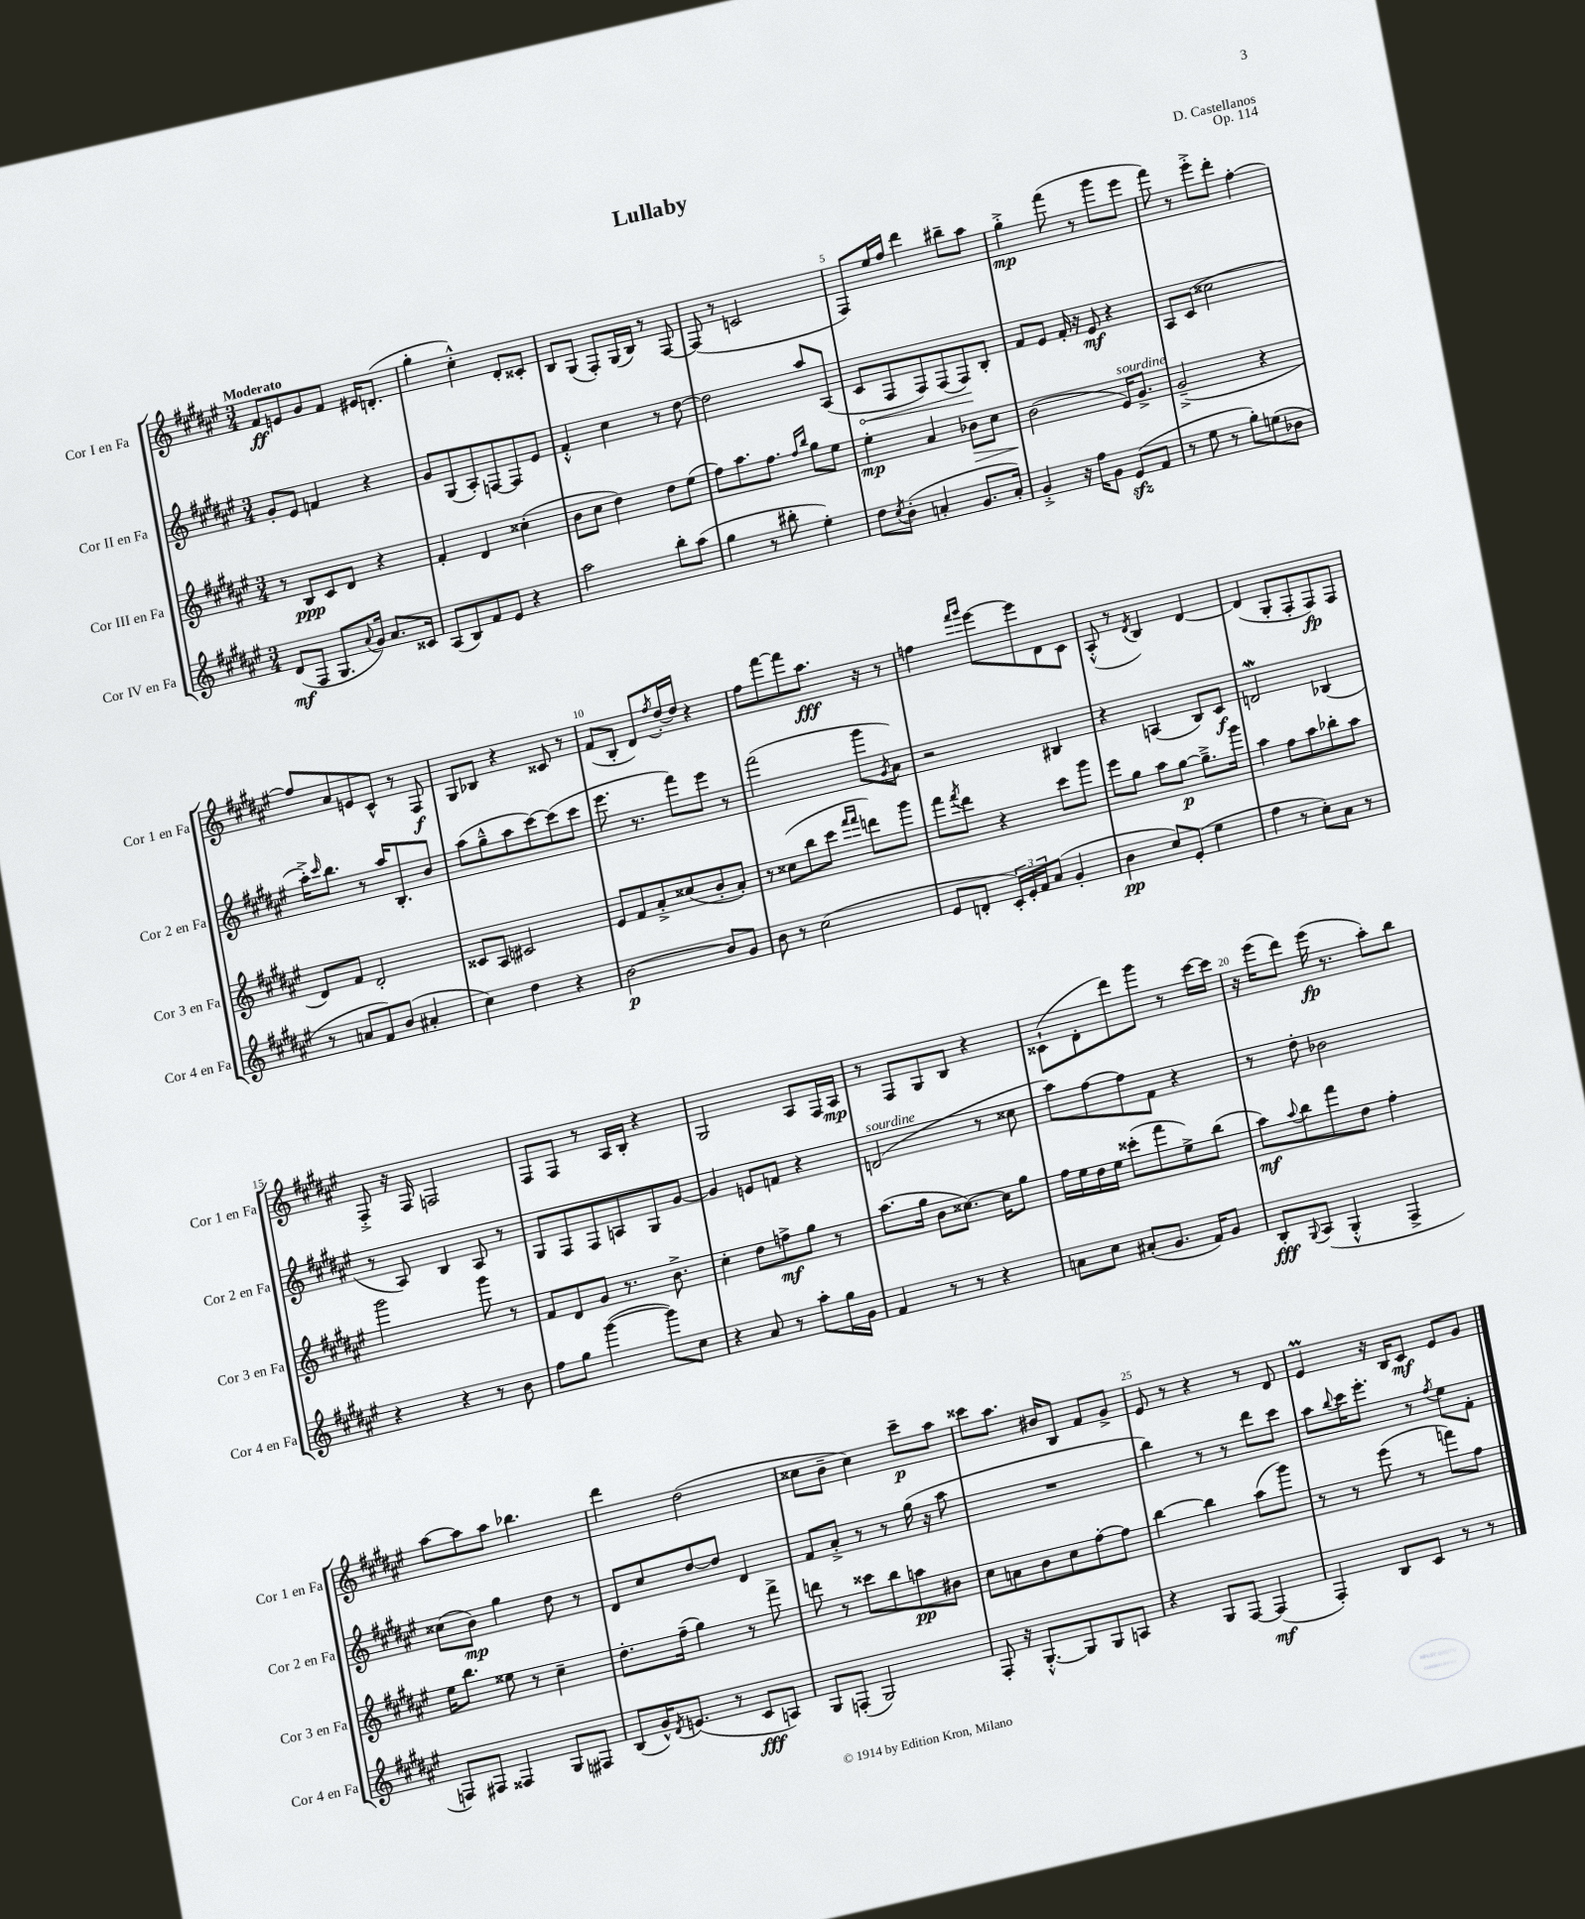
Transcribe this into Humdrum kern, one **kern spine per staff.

**kern	**kern	**kern	**kern
*staff4	*staff3	*staff2	*staff1
*clefG2	*clefG2	*clefG2	*clefG2
*k[f#c#g#d#a#e#]	*k[f#c#g#d#a#e#]	*k[f#c#g#d#a#e#]	*k[f#c#g#d#a#e#]
*M3/4	*M3/4	*M3/4	*M3/4
(8d#	8r	8g#'	8f#
8F#	8B	8e#	8e
8.G#	8c#	4f	8g#
.	8d#	.	8f#
8qqa#	.	.	.
16g#)	.	.	.
8.a#	4r	4r	16e#
.	.	.	(8.d'
16c##	.	.	.
=	=	=	=
(8A#	4f#'	8g#	4gg#'
8B)	.	(8G#	.
8f#	4d#	8A#')	4cc#'^^)
8e#	.	[8F	.
4r	(4cc##'	8F]	8d#'
.	.	8e#	8c##'
=	=	=	=
2aa#	8b	4f#'^^	8B
.	8cc#	.	(8G#
.	4dd#)	4cc#	8F#')
.	.	.	(16G#
.	.	.	16B)
8bb'	8dd#	8r	8r
(8aa#	(8ee#	[8dd#	[8F#
=	=	=	=
4gg#	8ff#)	2dd#]	(8F#]
.	8.aa#	.	8r
8r	.	.	2c
.	8.ff#	.	.
8bb#'	.	.	.
.	16qqff#	.	.
.	16qqbb	.	.
4ee#')	8gg#	8aa#	.
.	8ee#	(8A#	.
=	=	=	=
8dd#	4ee#'	8c#	8F#)
8qcc#	.	.	.
(8b'	.	8F#	16ee#
.	.	.	16ff#
4a'	4a#	8F#)	4ddd#
.	.	(8F#	.
8.g#	8b-	8F#)	8bb#~
.	8cc#	8B'	8aa#
16a')	.	.	.
=	=	=	=
4g#'^	(2b	8f#	4gg#'^
.	.	8e#	.
16r	.	16f#'	(8fff#
16ff#	.	16r	.
8g#	.	8e#	8r
(8e#	16e#)	4r	8ggg#
.	8.g#^	.	.
8f#	.	.	8eee#
=	=	=	=
8r	(2g#~^	8A#	8fff#)
8ee#	.	(8c#	8r
8r	.	2cc##	8eee#'^
8gg#')	.	.	8ddd#'
(8ee	4r	.	[4ff#'
8b-	.	.	.
=	=	=	=
8r	8d#)	16aa#'^)	8ff#]
.	.	16qqccc#	.
.	.	8.bb	.
8a	8f#	.	8a#
8f#)	2d#'	8r	8e
(8b	.	16aa#	8c#^^
.	.	8.B'	.
4a#'	.	.	8r
.	.	8b	8F#
=	=	=	=
4cc#)	8c##	(8aa#	8G#
.	8A#	8gg#~^^	8B-
4dd#	2c#	8aa#	4r
.	.	[8ccc#)	.
4r	.	(8ccc#]	8c##
.	.	8ccc#	8r
=	=	=	=
[2b	8e#	8.eee#	(8f#
.	8f#	.	8B'
.	.	8.r	.
.	8a#'^	.	8d#)
.	.	.	8qff#
.	(8cc##	8fff#)	[16dd#'
.	.	.	16dd#]
8b]	8b'	8eee#	4r
8g#	8a#')	8r	.
=	=	=	=
8b	8r	(2fff#	8ff#
8r	(8cc##	.	[8fff#
(2cc#	8bb	.	8fff#]
.	8ccc#	.	8.aa#
.	16qqfff#	.	.
.	16qqfff#	.	.
.	8ddd)	8ggg#	.
.	.	.	16r
.	.	8qg#	.
.	8ggg#	8a#)	8r
=	=	=	=
8e#	8fff#	2r	4ff
.	8qfff#	.	.
8d'	8ddd#	.	.
.	.	.	16qqfff#
.	.	.	16qqggg#
24c#')	4r	.	[8eee#
24e#'	.	.	.
24f#	.	.	.
(8a#	.	.	8eee#]
4g#'	8ccc#	4B#	8d#
.	8ggg#	.	8c#
=	=	=	=
4b	8eee#	4r	(8A#'^^
.	8gg#	.	8r
.	.	.	8qd#
8cc#)	8aa#	(4A	4B)
(8e#'	[8gg#	.	.
4ee#	8.gg#~^]	8B)	[4d#
.	.	8c#	.
.	16ggg#	.	.
=	=	=	=
4ff#	4aa#	2d	(4d#]
8r	8ff#	.	8G#'
8cc#')	8aa#	.	8F#'
8a#	8bb-'	(4B-	8F#)
8r	8aa#	.	8F#
=	=	=	=
4r	2ggg#	8r	8F#'^
.	.	8A#)	16r
.	.	.	16F#
4r	.	4B	2F
8r	8ggg#	8A#	.
8b	8r	8r	.
=	=	=	=
8ff#	8f#	8G#	8F#
8gg#	8d#	8F#	8F#
([4ggg#	8g#	8F#	8r
.	8.r	8A	16A#
.	.	.	16B'
8ggg#])	.	8G#	4r
.	8.b^	.	.
8cc#	.	[8g#	.
=	=	=	=
4r	4cc#'	4g#]	2G#
8a#	8dd#	8e	.
8r	8ff^	8f	.
8aa#'	8gg#	4r	8A#
16gg#	8r	.	16F#
16g#	.	.	16A#
=	=	=	=
4f#	(8.aa#	(2d	8r
.	.	.	8F#
.	16gg#	.	.
8r	8b	.	8G#
8r	[8.cc##)	.	8B
4r	.	8r	4r
.	16cc##]	.	.
.	8gg#	8cc##	.
=	=	=	=
8a	16ff#	8aa#)	(8c##`
.	16ee#	.	.
8cc#	16dd#	[8ff#	8d#'
.	16ee#	.	.
(8a#'	(8ccc##'	8ff#]	8ddd#)
8.g#	8fff#	8f#	8ggg#
.	8ee#^)	4r	8r
16f#)	.	.	.
8g#	(8bb	.	[16ccc#
.	.	.	16ccc#]
=	=	=	=
8B'	8aa#)	8r	16r
.	.	.	(16eee#
8qqG#	8qqaa#	.	.
(8A#	8bb	8dd#'	8ddd#)
4G#'^^	8fff#	2b-	(16eee#
.	.	.	8.r
.	8dd#	.	.
4F#^	4ff#'	.	8aa#')
.	.	.	8bb
=	=	=	=
8F)	16ee#	(8cc##	[8aa#
.	8.bb	.	.
8F#	.	8b)	8aa#]
4F##	8ee##	4gg#	8aa#
.	8r	.	4.bb-
8G#	4cc#~	8dd#	.
8F#	.	8r	.
=	=	=	=
(8B	8.dd#'	8d#	4ddd#
16g#^^)	.	8cc#	.
8qd#	.	.	.
(8.e	(16ff#~	.	.
.	4gg#)	[8dd#	(2dd#
8r	.	8dd#]	.
8c#	8r	4d#	.
8A)	8fff#^	.	.
=	=	=	=
8G#	8ddd	8f#	8cc##
(8F'	8r	8a#'^	8b~
2G#)	8ccc##	8r	4cc##)
.	8bb	8r	.
.	8aa	(16gg#	8ccc#~
.	.	16r	.
.	8b#	8aa#	8aa#
=	=	=	=
8F#'	8cc#	2.r	8ccc##
16r	8a	.	8.aa#
[8.G#'^^	.	.	.
.	8b	.	.
.	.	.	16b#
8G#]	8cc#	.	8B
8G#	[8ff#'	.	8f#
8A	8ff#]	.	8g#^
=	=	=	=
4r	[4bb	4bb)	8e#
.	.	.	8r
8G#	4bb]	8r	4r
[8F#	.	8r	.
(4F#]	(8aa#	8ddd#	8r
.	8ggg#)	8ccc#	8d#
=	=	=	=
4F#')	8r	8aa#	4e#
.	.	8qqbb	.
.	8r	16ccc#	.
.	.	8.eee#'	.
8B	(8eee#	.	16r
.	.	.	16B
8c#	8r	8r	8c#
.	.	8qff#	.
8r	8fff)	8ee#	8e#
8r	8ff#	8f#'	8g#
==	==	==	==
*-	*-	*-	*-
